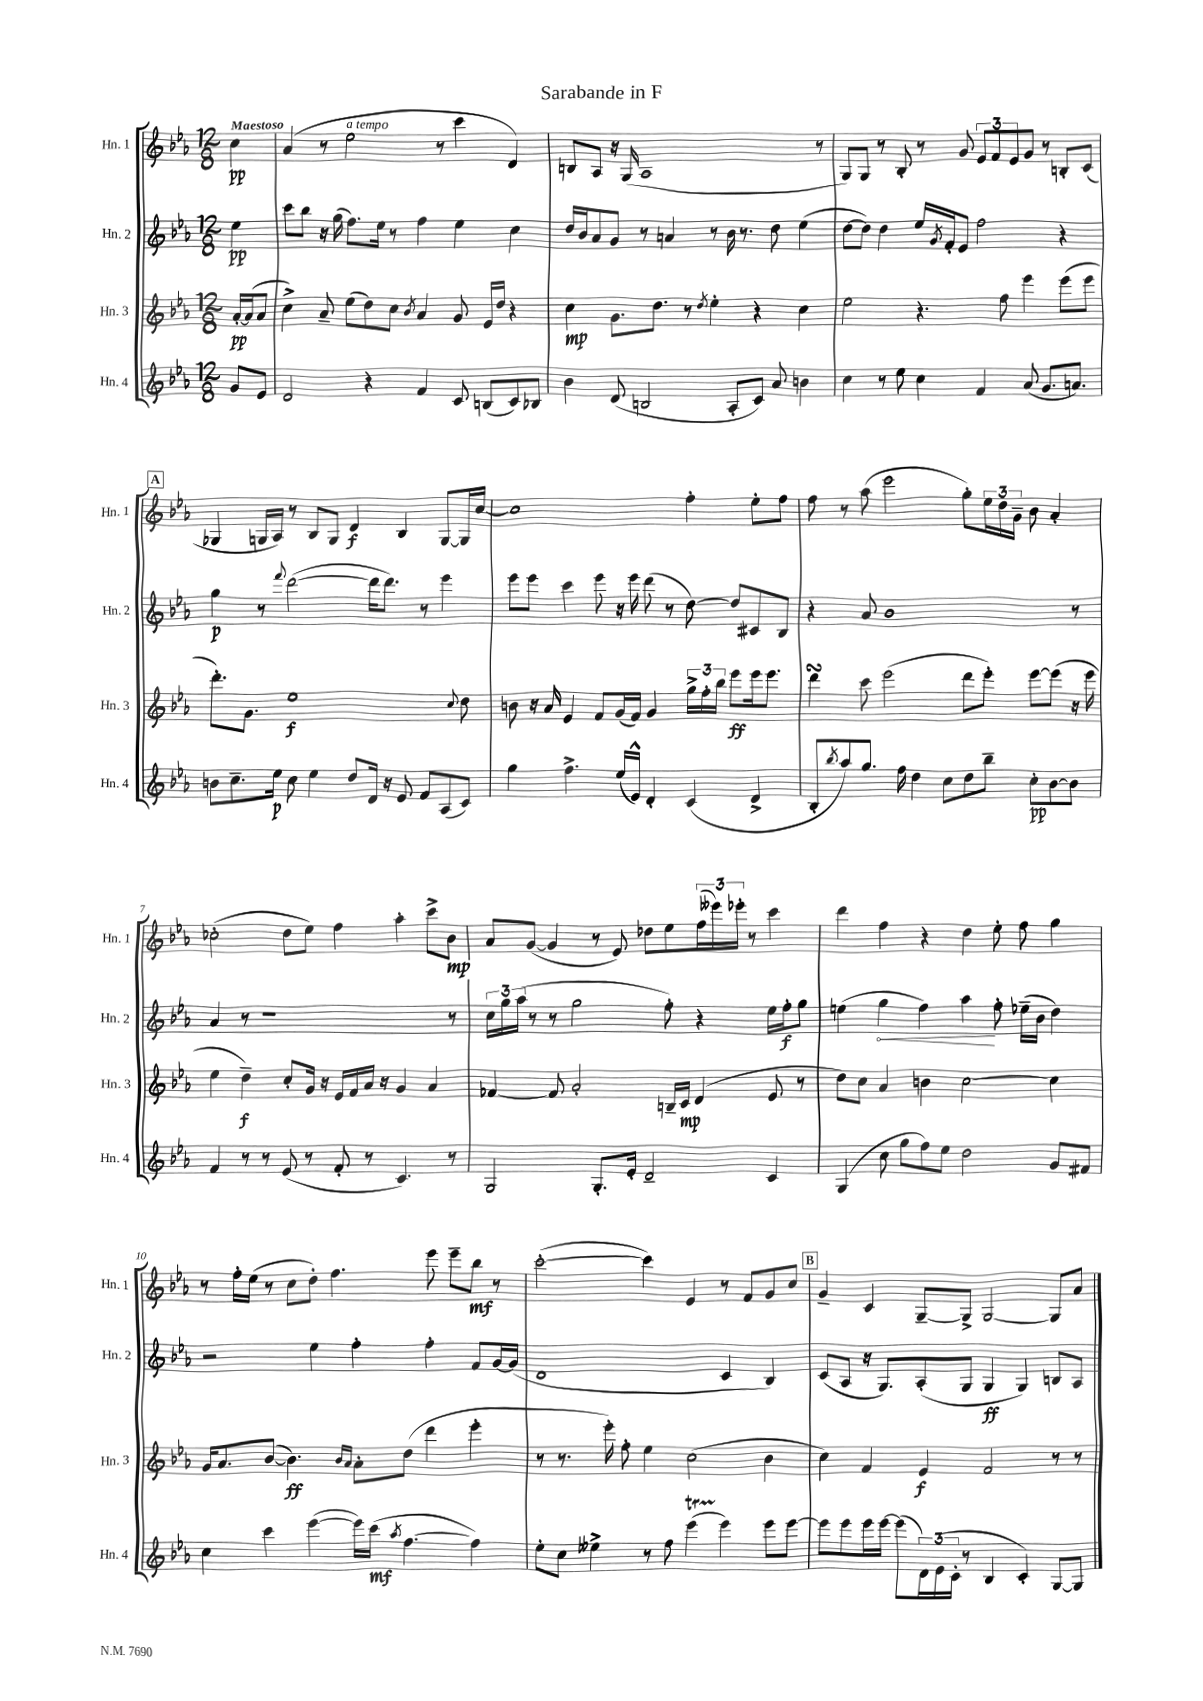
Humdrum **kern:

**kern	**kern	**kern	**kern
*staff4	*staff3	*staff2	*staff1
*clefG2	*clefG2	*clefG2	*clefG2
*k[b-e-a-]	*k[b-e-a-]	*k[b-e-a-]	*k[b-e-a-]
*M12/8	*M12/8	*M12/8	*M12/8
8g/L	[16a-'/LL	4ee-\	4cc\
.	(16a-/]J	.	.
8e-/J	8a-/J	.	.
=	=	=	=
2d/	4cc^\)	8ccc\L	(4a-/
.	.	8bb-\J	.
.	8a-~/	16r	8r
.	.	(16gg\	.
.	(8ee-\L	8.ff\L)	2ee-\
4r	8dd\)	.	.
.	.	16ee-\Jk	.
.	8cc\J	8r	.
.	8qb-/	.	.
4f/	4a-/	4ff\	.
.	.	.	8r
8c/	8g/	4ee-\	4ccc\
(8B/L	16e-/LL	.	.
.	16dd/JJ	.	.
8c/)	4r	4cc\	4d/)
8B-/J	.	.	.
=	=	=	=
4b-\	4cc\	16dd/LL	8B/L
.	.	16b-/J	.
.	.	8a-/	8A-/J
(8d/	8.g\L	8g/J	16r
.	.	.	(16G/
2B/	.	8r	1A-
.	8.dd\J	.	.
.	.	4a/	.
.	8r	.	.
.	8qdd/	.	.
.	4ee-'\	8r	.
8A-'/L	.	16b-\	.
.	.	8.r	.
8c/J)	4r	.	.
8a-/	.	8dd\	.
4b\	4cc\	(4ee-\	.
.	.	.	8r
=	=	=	=
4cc\	2ee-\	[8dd\L	8G/L)
.	.	8dd\]J)	8G/J
8r	.	4dd\	8r
8ee-\	.	.	8B-'/
4cc\	4.r	16ee-/LL	8r
.	.	8qg/	.
.	.	16f'/J	.
.	.	8e-/J	8g/
4f/	.	2ff\	12e-/L
.	.	.	12f/
.	8ff\	.	.
.	.	.	12e-/
(8a-/	4eee-\	.	8g/J
8.g/L	.	.	8r
.	(8eee-\L	4r	8B'/L
8.a/J)	.	.	.
.	8eee-\J	.	(8c/J
=	=	=	=
8b\L	8.ddd'\L)	4gg\	4G-/
8.cc~\	.	.	.
.	8.g\J	.	.
.	.	8r	16G/LL
16ee-\Jk	.	.	16A-/JJ)
.	.	8qqfff/	.
8cc\	1ee-	([2ddd\	8r
4ee-\	.	.	8B-/L
.	.	.	8G/J
8dd/L	.	.	4d/
16d/Jk	.	16ddd\]LK	.
16r	.	8.ddd\J)	.
8e-/	.	.	4B-/
8f/L	.	8r	.
(8A-/	.	4eee-\	[8G/L
.	8qqcc/	.	.
8c/J)	8dd\	.	16G/]L
.	.	.	[16cc/JJ
=	=	=	=
4gg\	8b\	8eee-\L	1cc]
.	16r	8eee-\J	.
.	16a-/	.	.
4.ff^\	4e-/	4ccc\	.
.	8f/L	8eee-\	.
(16ee-/LL	(16g/L	16r	.
16e-^^/JJ)	16f/JJ)	16eee-\	.
4d'/	4g/	(8ddd\	.
.	.	8r	.
(4c/	24gg^\LL	[8dd\)	4ff'\
.	24ff'\	.	.
.	24bb-\JJ	.	.
.	8eee-\L	8dd/]L	.
4d^/	16eee-\k	8c#/	8ee-'\L
.	8.eee-\J	.	.
.	.	8B-/J	8ff\J
=	=	=	=
8B-'/L	4ddd\	4r	8ff\
8qbb-/	.	.	.
8aa-/)	.	.	8r
8.gg/J	8ccc\	8a-/	(8aa-\
.	(2eee-\	1b-	2eee-\
16ff\	.	.	.
4dd\	.	.	.
8cc\L	.	.	.
8dd\	8ddd\L	.	8gg'\L)
8bb-~\J	8eee-'\J)	.	24ee-\L
.	.	.	24dd\
.	.	.	24g~\JJ
8cc'\L	[8eee-\L	.	8b-\
[8b-\	(8eee-\]J	.	4a-'/
8b-\]J	16r	8r	.
.	16eee-\	.	.
=	=	=	=
4f/	4ee-\	4a-/	(2cc-'\
8r	4dd~\)	8r	.
8r	.	1r	.
(8e-/	8cc'/L	.	8dd\L
8r	16g/Jk	.	8ee-\J)
.	16r	.	.
8f'/	16e-/LL	.	4ff\
.	16f/	.	.
8r	16a-/JJ	.	.
.	16r	.	.
4.c/)	4g/	.	4aa-'\
.	4a-/	.	8ccc^\L
8r	.	8r	8b-\J
=	=	=	=
2G/	[4f-/	24cc\LL	8a-/L
.	.	24gg\	.
.	.	(24aa-\JJ	.
.	.	8r	([8g/J
.	8f-/]	8r	4g/]
.	2a-'/	2gg\	.
8.G'/L	.	.	8r
.	.	.	8e-/)
16e-'/Jk	.	.	.
2d~/	.	.	8dd-\L
.	16B~/LL	8ff'\)	8ee-\
.	16c/JJ	.	.
.	(4d/	4r	(24ff\L
.	.	.	24eee--\)
.	.	.	24eee-'\JJ
.	.	.	8r
4c/	8e-/	16ee-\LL	4ccc\
.	.	16ff'\J	.
.	8r	8gg\J	.
=	=	=	=
(4G/	8dd\L)	(4ee\	4ddd\
.	8cc\J	.	.
8cc\	4a-/	4gg\	4ff\
8gg\L	.	.	.
8ff\)	4b\	4ff\)	4r
8ee-\J	.	.	.
2dd\	[2cc\	4aa-\	4dd\
.	.	8ff'\	8ee-'\
.	.	(16ee-~\LL	8ff\
.	.	16b-\JJ	.
8g/L	4cc\]	4dd\)	4gg\
8f#/J	.	.	.
=	=	=	=
4cc\	16g/LK	2r	8r
.	8.a-/	.	.
.	.	.	16ff'\LL
.	.	.	(16ee-\JJ
4ccc\	([8b-/J	.	8r
.	4.b-\])	.	8cc\L
([4eee-\	.	4ee-\	8dd'\J)
.	.	.	4.ff\
.	16qqb-/LL	.	.
.	16qqa-/JJ	.	.
16eee-\]LL)	8a-'\L	4ff'\	.
(16ccc\JJ	.	.	.
8qaa-/	.	.	.
[4.ff\	(8dd\J	.	.
.	4ddd\	4ff'\	8eee-\
.	.	.	8eee-~\L
4ff\])	4eee-'\	8f/L	8bb-\J
.	.	[16g/L	8r
.	.	(16g/]JJ	.
=	=	=	=
8ee-'\L	8r	1d	([2ccc'\
8cc\J	8.r	.	.
4ee--^\	.	.	.
.	16eee-'\)	.	.
.	8ff'\	.	.
8r	4ee-\	.	4ccc\])
8ff\	.	.	.
(4eee-\	(2cc\	.	4e-/
4eee-\)	.	4c/	8r
.	.	.	8f/L
8eee-\L	4b-\	4B-/)	8g/
[8eee-\J	.	.	8cc/J
=	=	=	=
8eee-\]L	4cc\)	(8c/L	4g~/
8eee-\	.	8A-/J	.
16eee-\L	4f/	16r	4c/
[16eee-\JJ	.	8.G/L)	.
(8eee-\]L	.	.	.
24d\L)	4e-/	(8A-'/	[8G~/L
(24e-\	.	.	.
24c'\JJ	.	.	.
8r	.	8G/J	8G^/]J
4B-/	2f/	4G/	[2G/
4c'/)	.	4G/)	.
[8G/L	8r	8B/L	8G/]L
8G/]J	8r	8A-/J	8a-/J
==	==	==	==
*-	*-	*-	*-
